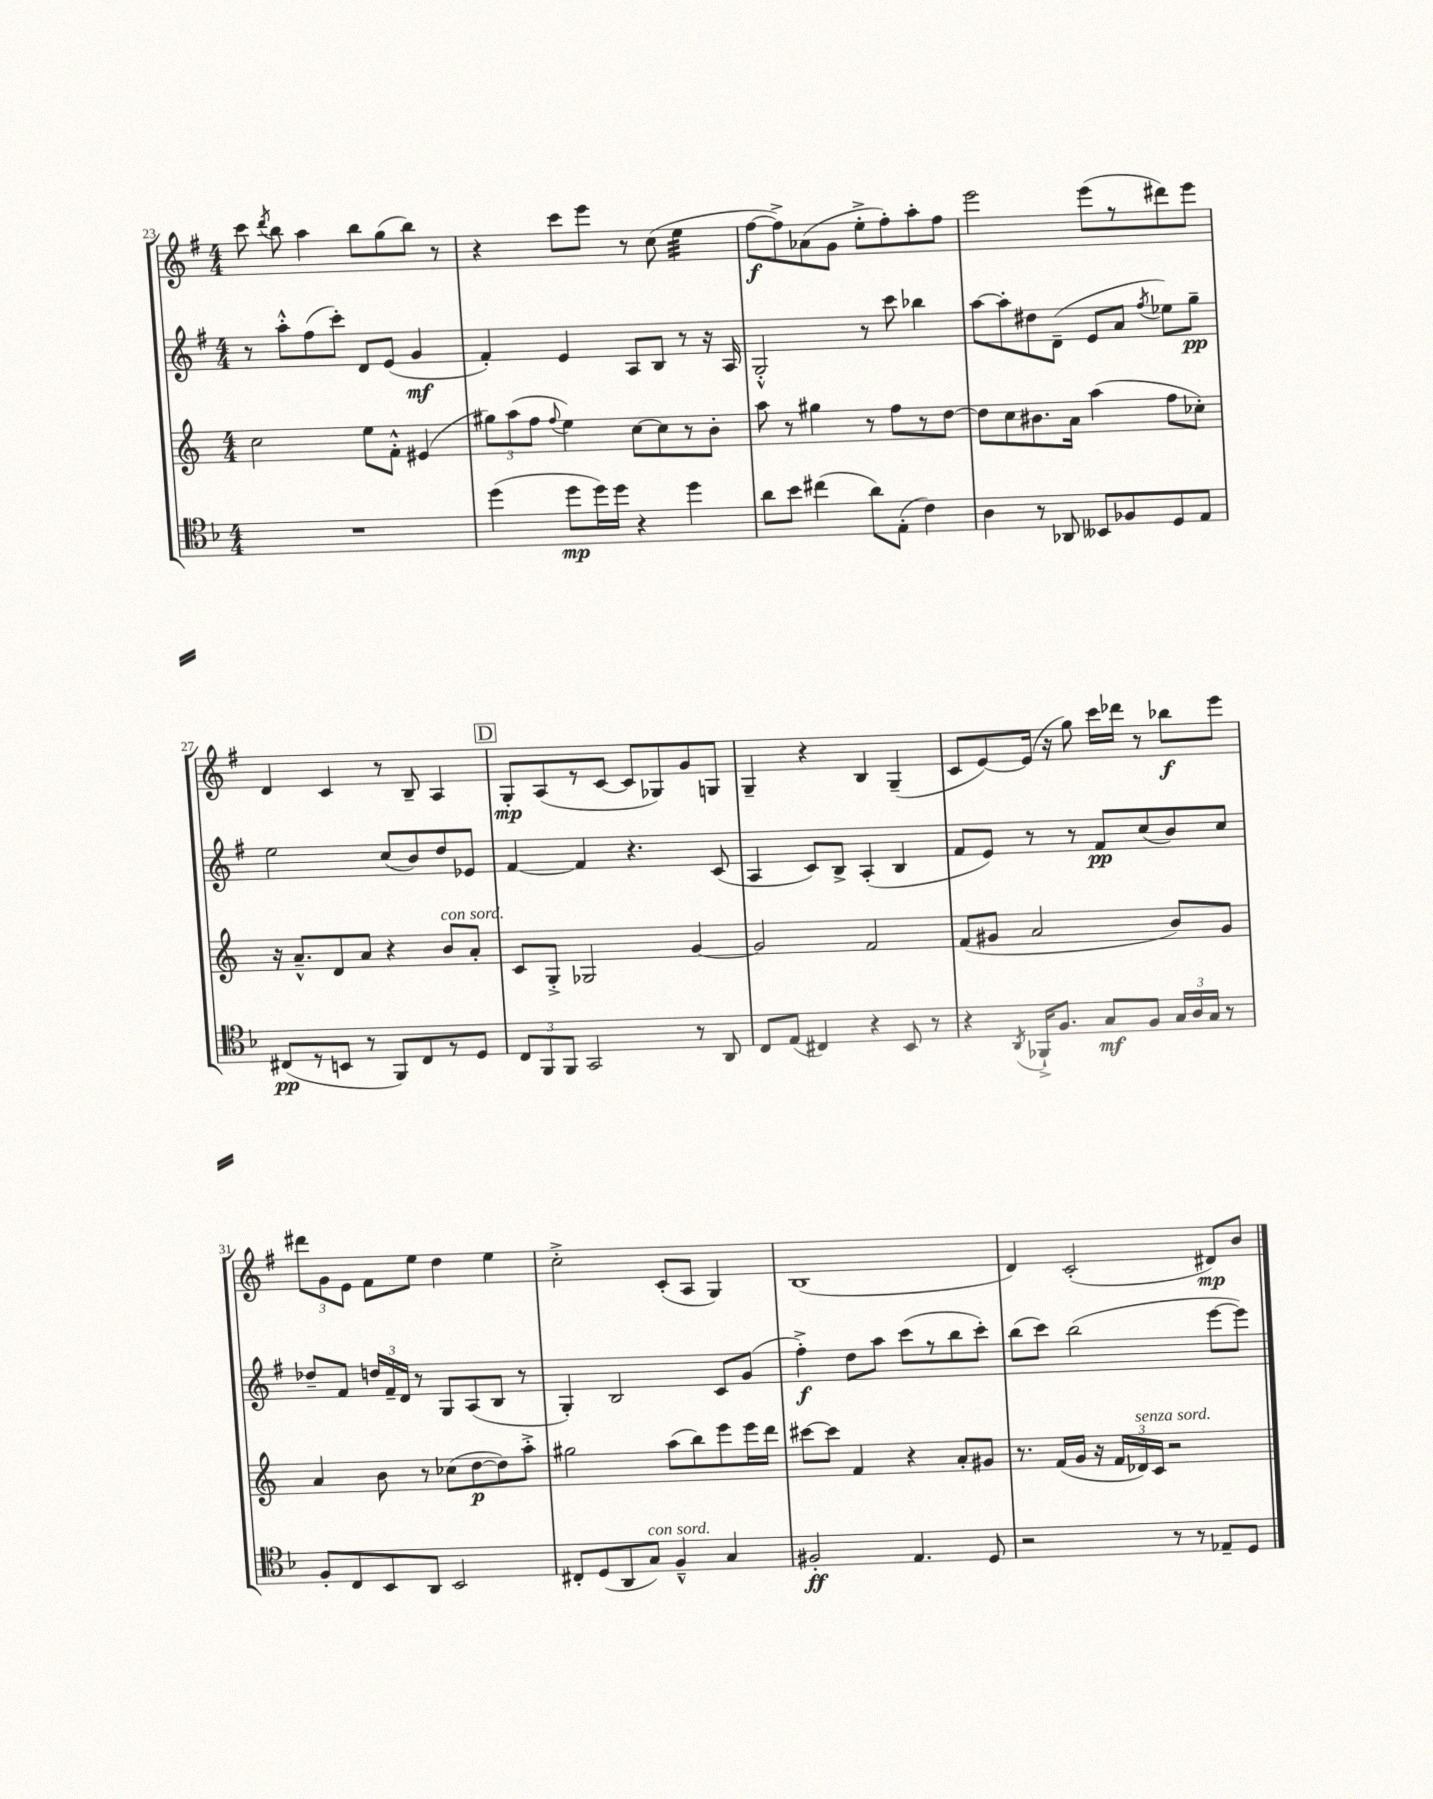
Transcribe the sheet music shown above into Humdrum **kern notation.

**kern	**kern	**kern	**kern
*staff4	*staff3	*staff2	*staff1
*clefC4	*clefG2	*clefG2	*clefG2
*k[b-]	*k[]	*k[f#]	*k[f#]
*M4/4	*M4/4	*M4/4	*M4/4
1r	2cc\	8r	8ccc\
.	.	.	8qddd/
.	.	8aa'^^\L	8bb\
.	.	(8ff#\	4aa\
.	.	8ccc'\J)	.
.	8ee\L	8d/L	8bb\L
.	8f'^^\J	(8e/J	(8gg\
.	(4e#/	4g/	8bb\J)
.	.	.	8r
=	=	=	=
(4dd\	12gg#\L)	4f#'/)	4r
.	(12aa\	.	.
.	12ff\J	.	.
.	8qqff/	.	.
8dd\L	4ee\)	4e/	8ccc\L
16dd\L)	.	.	8eee\J
16dd\JJ	.	.	.
4r	[8cc\L	8A/L	8r
.	8cc\]	8B/J	(8cc\
4dd\	8r	8r	4ee\
.	8b'\J	16r	.
.	.	16A/	.
=	=	=	=
8a\L	8aa\	2G'^^/	[8ff#\L
8b-\J	8r	.	8ff#^\])
(4cc#\	4gg#\	.	(8a-\
.	.	.	8g\J
8a\L)	8r	8r	8ee'^\L
(8E'\J	8ff\L	8ccc\	8ff#'\)
4c\)	8r	4bb-\	8aa'\
.	[8dd\J	.	8ff#\J
=	=	=	=
4A\	8dd\]L	[8aa\L	2eee\
.	8cc\	8aa'\]	.
8r	8.b#\	8dd#\	.
8AA-/	.	(8d~\J	.
.	16a\Jk	.	.
8BB--/L	(4aa\	8e/L	(8eee\L
8F-/	.	8a/J	8r
.	.	8qff#/	.
8D/	8ff\L	8ee-\L)	8ddd#\)
8E/J	8cc-'\J)	8gg~\J	8eee\J
=	=	=	=
(8C#/L	16r	2ee\	4d/
.	8.a~^^/L	.	.
8r	.	.	.
8BB/J	8d/	.	4c/
8r	8a/J	.	.
8FF/L)	4r	(8cc/L	8r
8C#/	.	8b/)	8B~/
8r	8b/L	8dd/	4A/
8D/J	8a'/J	8e-/J	.
=	=	=	=
12C/L	8c/L	[4f#/	8G'/L
12FF/	.	.	.
.	8G'^/J	.	(8A/
12FF/J	.	.	.
2GG/	2G-/	4f#/]	8r
.	.	.	[8c/J
.	.	4.r	8c/]L
.	.	.	8G-/)
8r	[4g/	.	8g/
8AA/	.	(8c/	8G/J
=	=	=	=
8C/L	2g/]	4A/	4G~/
(8E/J	.	.	.
4C#/)	.	8c/L)	4r
.	.	8B^/J	.
4r	2f/	(4A'/	4B/
8BB-/	.	4B/	(4G~/
8r	.	.	.
=	=	=	=
4r	(8f/L	8f#/L	8c/L
.	8g#/J	8e/J)	[8e/)
8qAA/	.	.	.
16FF-`^/LK	2a/	8r	(16e/]Jk
8.F/J	.	.	16r
.	.	8r	8gg\)
8G/L	.	8f#/L	16ccc\LL
.	.	.	16ddd-\JJ
8F/J	.	(8cc/	8r
24G/LL	8b/L)	8b/)	8bb-\L
24A/	.	.	.
24G/JJ	.	.	.
8r	8g#/J	8cc/J	8eee\J
=	=	=	=
8F'/L	4a/	8dd-~/L	12ddd#\L
.	.	.	12g\
8C/	.	8f#/J	.
.	.	.	12e\J
8BB-/	8b\	24dd/LL	8f#\L
.	.	24f#~/	.
.	.	24d/JJ	.
8AA/J	8r	8r	8ee\J
2BB-/	(8cc-\L	8G/L	4dd\
.	[8dd\	(8A/	.
.	8dd\])	8B/J	4ee\
.	8aa'^\J	8r	.
=	=	=	=
8C#'/L	2gg#\	4G'/)	2cc'^\
(8D/	.	.	.
8AA/	.	2B/	.
8G/J)	.	.	.
4F~^^/	(8aa\L	.	(8c'/L
.	8bb\)	.	8A/J
4G/	8eee\	8c/L	4G/)
.	16eee\L	(8g/J	.
.	16ddd\JJ	.	.
=	=	=	=
2F#'/	[8ccc#\L	4ff#'^\)	(1B
.	8ccc#\]J	.	.
.	4f/	8dd\L	.
.	.	8aa\J	.
4.E/	4r	(8ccc\L	.
.	.	8r	.
.	8a'/L	8bb\	.
8D/	8g#/J	8ccc'\J)	.
=	=	=	=
2r	8.r	(8bb\L	4d/)
.	.	8ccc\J)	.
.	(16f/LL	.	.
.	16g/JJ	(2bb\	(2c'/
.	16r	.	.
.	24f/LL	.	.
.	24d-/)	.	.
.	24c/JJ	.	.
8r	2r	.	.
8r	.	.	.
8E-~/L	.	[8eee\L	8d#/L)
8D/J	.	8eee\]J)	8b/J
==	==	==	==
*-	*-	*-	*-
